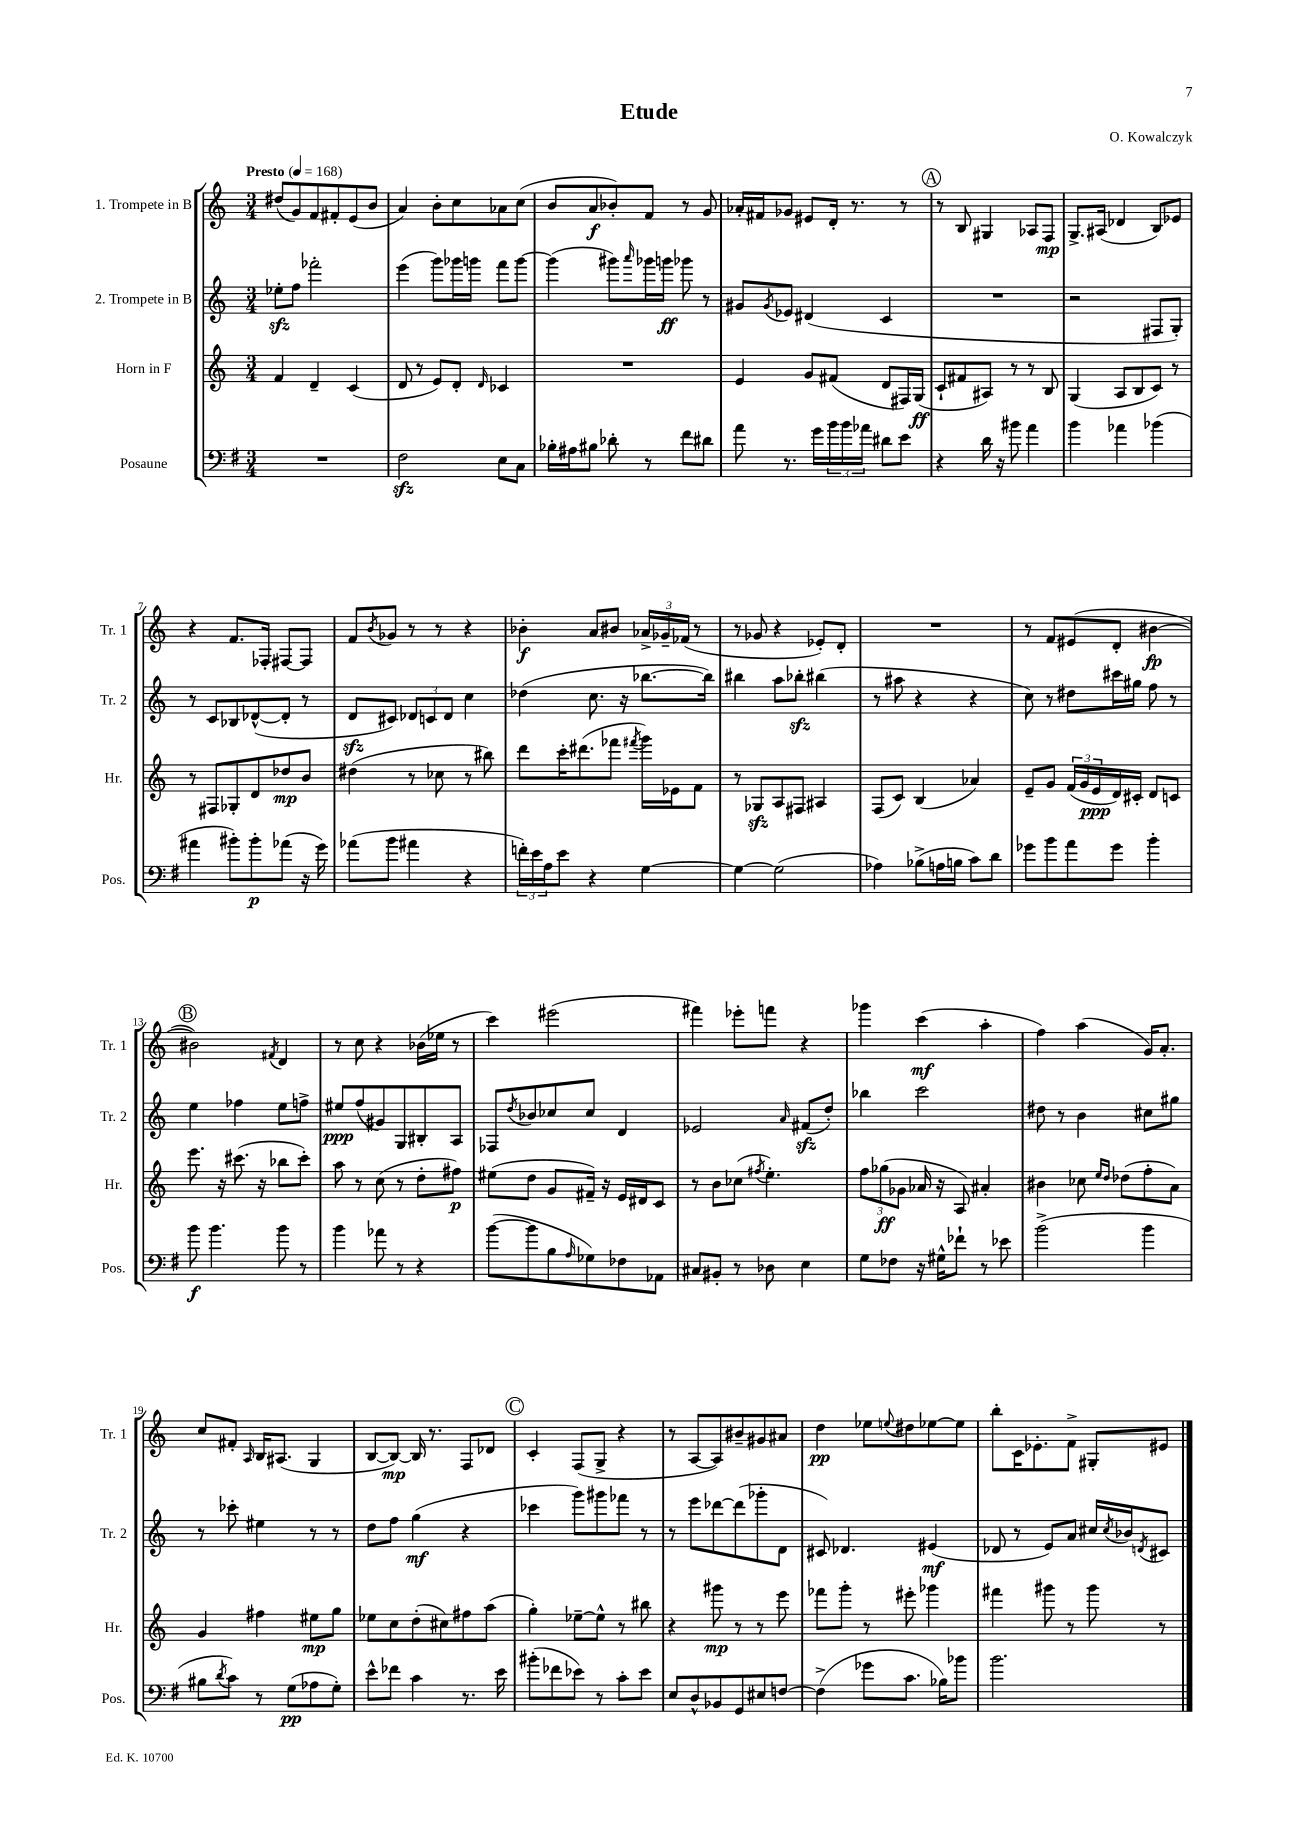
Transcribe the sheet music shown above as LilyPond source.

\header { title = "Etude" composer = "O. Kowalczyk" }
<<
\new StaffGroup <<
\new Staff = "s0" \with { instrumentName = "1. Trompete in B" shortInstrumentName = "Tr. 1" } {
    \clef treble \key c \major \numericTimeSignature \time 3/4 \tempo "Presto" 4 = 168
    dis''8( g'8) f'8 fis'8-. e'8( b'8 |
    a'4) b'8-. c''8 aes'8 c''8( |
    b'8 a'8\f bes'8-.) f'8 r8 g'8 |
    aes'16-. fis'16 ges'8 eis'8 d'16-. r8. r8 |
    \mark \markup { \circle "A" } r8 b8 gis4 aes8 f8\mp |
    g8.-> ais16( des'4 b8) ees'8 |
    r4 f'8. fes16-. fis8~ fis8 |
    f'8 \acciaccatura { b'8 } ges'8 r8 r8 r4 |
    bes'4-.\f a'8 bis'8 \tuplet 3/2 { aes'16-> ges'16-- fes'16( } r8 |
    r8 ges'8 r4 ees'8-.) d'8-. |
    R2. |
    r8 f'8 eis'8( d'8-. bis'4~\fp |
    \mark \markup { \circle "B" } bis'2) \acciaccatura { fis'8 } d'4 |
    r8 c''8 r4 bes'16( ees''16 r8 |
    c'''4) eis'''2( |
    fis'''4) ees'''8-. f'''8 r4 |
    ges'''4 c'''4\mf( a''4-. |
    f''4) a''4( g'16) a'8.-. |
    c''8 fis'8-. \grace { a16 } b16 ais8.( g4 |
    b8~ b8~\mp) b16 r8. f8 des'8 |
    \mark \markup { \circle "C" } c'4-. f8( g8-> r4 |
    r8 a8~ a8) bis'8-- gis'8 ais'8 |
    d''4\pp ees''8 \appoggiatura { e''8 } dis''8 ees''8~ ees''8 |
    b''8-. c'16 ees'8.-. f'8-> gis8-. eis'8 \bar "|." |
}
\new Staff = "s1" \with { instrumentName = "2. Trompete in B" shortInstrumentName = "Tr. 2" } {
    \clef treble \key c \major \numericTimeSignature \time 3/4
    ees''8-.\sfz f''8 fes'''2-. |
    e'''4( g'''8) ges'''16 g'''16 f'''8 g'''8~ |
    g'''4( gis'''8) \grace { a'''16 } ges'''16 g'''16\ff ges'''8 r8 |
    gis'8 \acciaccatura { gis'8 } ees'8 dis'4( c'4 |
    \mark \markup { \circle "A" } R2. |
    r2 fis8 g8-.) |
    r8 c'8 bes8 des'8~-^( des'8-. r8 |
    d'8\sfz cis'8) \tuplet 3/2 { des'8 c'8 des'8 } c''4 |
    des''4( c''8. r16 bes''8.~ bes''16) |
    bis''4 a''8 bes''8-.\sfz bis''4( |
    r8 ais''8 r4 r4 |
    c''8) r8 dis''8 cis'''16 gis''16 f''8 r8 |
    \mark \markup { \circle "B" } e''4 fes''4 e''8 f''8-> |
    eis''8\ppp f''8( gis'8) g8 bis8-. a8 |
    fes8 \acciaccatura { d''8 } bes'8 ces''8 ces''8 d'4 |
    ees'2 \grace { a'16 } fis'8\sfz( d''8-.) |
    bes''4 c'''2 |
    dis''8 r8 b'4 cis''8 gis''8 |
    r8 ces'''8-. eis''4 r8 r8 |
    d''8 f''8 g''4\mf( r4 |
    \mark \markup { \circle "C" } ces'''4 g'''8) gis'''8 fes'''8 r8 |
    r8 e'''8 des'''8~ des'''8( ges'''8-. d'8 |
    cis'8) des'4. eis'4\mf( |
    des'8 r8 e'8) a'8 cis''16 \acciaccatura { cis''8 } bes'16 \acciaccatura { d'8 } cis'8 \bar "|." |
}
\new Staff = "s2" \with { instrumentName = "Horn in F" shortInstrumentName = "Hr." } {
    \clef treble \key c \major \numericTimeSignature \time 3/4
    f'4 d'4-- c'4( |
    d'8 r8 e'8) d'8-. \grace { d'16 } ces'4 |
    R2. |
    e'4 g'8 fis'8( d'8 fis16) g16\ff( |
    \mark \markup { \circle "A" } c'8-! fis'8 ais8) r8 r8 b8 |
    g4( a8 b8 c'8) r8 |
    r8 fis8 ges8-. d'8 des''8\mp b'8 |
    dis''4( r8 ces''8 r8 bis''8) |
    d'''8 c'''16-. dis'''8.( fes'''8 \acciaccatura { fis'''8 } g'''16) ees'16 f'8 |
    r8 ges8\sfz a8 fis8 ais4 |
    f8( c'8) b4( aes'4) |
    e'8-- g'8 \tuplet 3/2 { f'16( g'16 e'16\ppp } d'16) cis'16-. d'8 c'8 |
    \mark \markup { \circle "B" } e'''8. r16 cis'''8.( r16 bes''8 cis'''8-.) |
    a''8 r8 c''8( r8 d''8-. fis''8\p) |
    eis''8( d''8 g'8 fis'16--) r16 e'16 dis'16 c'8 |
    r8 b'8 ces''8( \acciaccatura { fis''8 } e''4.-.) |
    \tuplet 3/2 { f''8 ges''8\ff( ges'8 } aes'16 r16 a8) ais'4-. |
    bis'4 ces''8 \grace { e''16 d''16 } des''8( f''8-. a'8) |
    g'4 fis''4 eis''8\mp g''8 |
    ees''8 c''8 d''8-.( cis''8) fis''8 a''8( |
    \mark \markup { \circle "C" } g''4-.) ees''8~-- ees''8-^ r8 bis''8 |
    r4 gis'''8\mp r8 r8 e'''8 |
    fes'''8 g'''8-. r8 eis'''8-. ges'''4 |
    fis'''4 gis'''8 r8 gis'''8 r8 \bar "|." |
}
\new Staff = "s3" \with { instrumentName = "Posaune" shortInstrumentName = "Pos." } {
    \clef bass \key g \major \numericTimeSignature \time 3/4
    R2. |
    fis2\sfz e8 c8 |
    bes16-. ais16 bis8 des'8-. r8 fis'8 dis'8 |
    a'8 r8. g'16 \tuplet 3/2 { b'16 b'16 aes'16 } dis'8 e'8 |
    \mark \markup { \circle "A" } r4 d'16 r16 bis'8 a'4 |
    b'4 aes'4 bes'4( |
    ais'4 bis'8-.) bis'8-.\p aes'8( r16 g'16) |
    aes'8( b'8 ais'4 r4 |
    \tuplet 3/2 { f'16-.) e'16 a16 } e'8 r4 g4~ |
    g4~ g2( |
    aes4) bes8->( a16 b16 c'8) d'8 |
    ges'8 b'8 a'8 ges'8 b'4-. |
    \mark \markup { \circle "B" } b'8\f b'4. b'8 r8 |
    b'4 aes'8 r8 r4 |
    b'8~( b'8 b8 \grace { a16 } ges8) fes8 aes,8 |
    cis8 bis,8-. r8 des8 e4 |
    g8 fes8 r16 gis16-^ fes'8-! r8 ees'8 |
    b'2->( b'4 |
    bis8 \acciaccatura { d'8 } c'8) r8 g8\pp( aes8 g8-.) |
    e'8-^ fes'8 c'4 r8. e'16 |
    \mark \markup { \circle "C" } bis'8-.( fes'8 ees'8) r8 c'8-. ees'8 |
    e8 d8-^ bes,8 g,8 eis8 f8~ |
    f4->( ges'8 c'8. bes16) bes'8 |
    b'2. \bar "|." |
}
>>
>>
